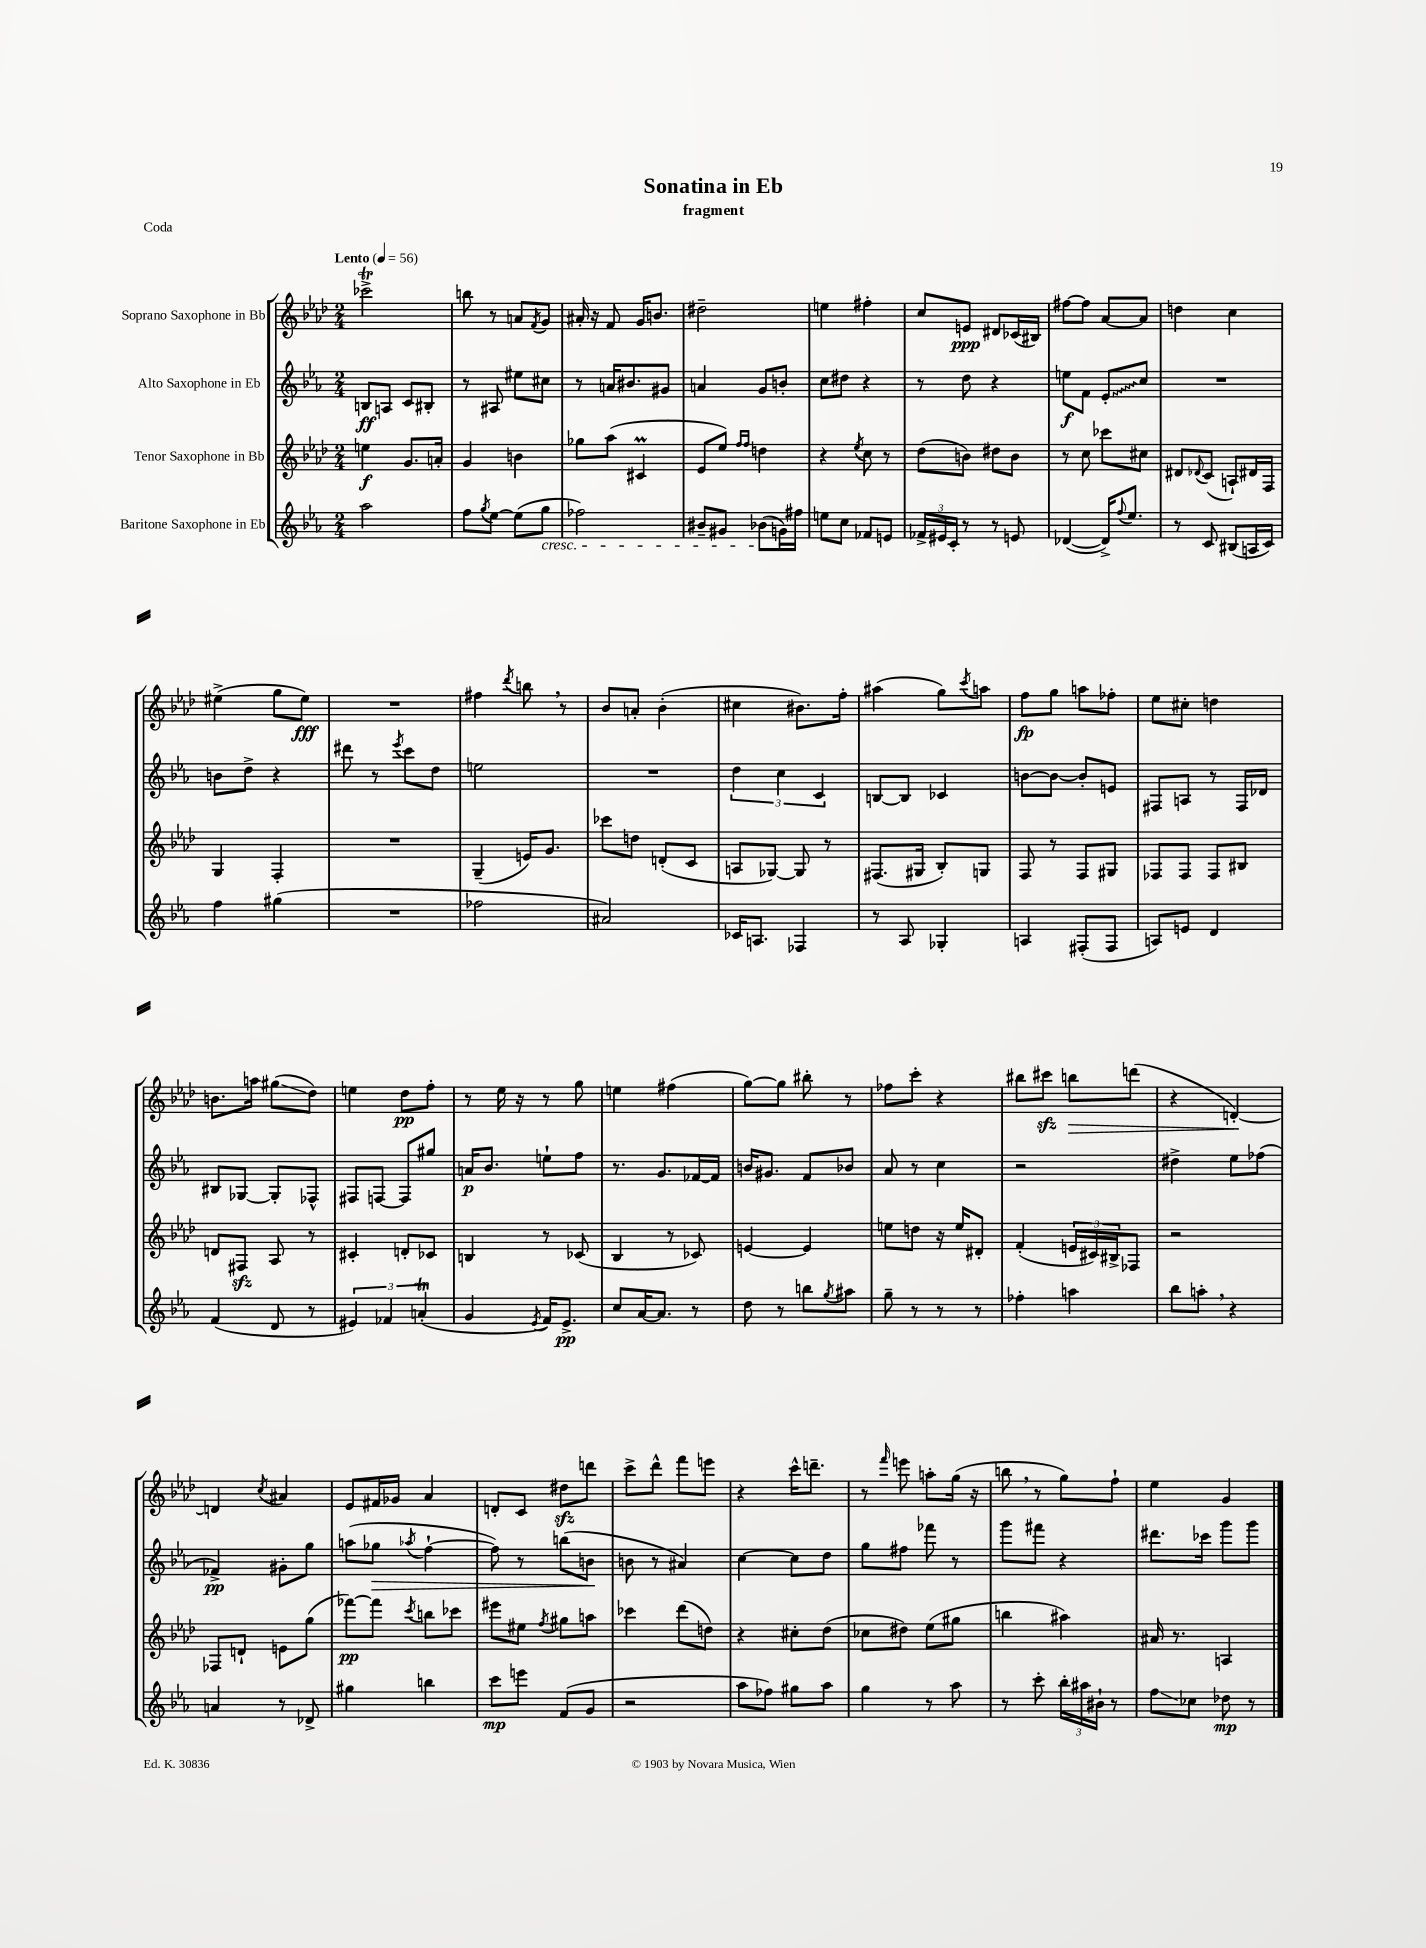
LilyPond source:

\header { title = "Sonatina in Eb" subtitle = "fragment" piece = "Coda" }
<<
\new StaffGroup <<
\new Staff = "s0" \with { instrumentName = "Soprano Saxophone in Bb" } {
    \clef treble \key aes \major \numericTimeSignature \time 2/4 \tempo "Lento" 4 = 56
    ces'''2->\trill |
    b''8 r8 a'8 \acciaccatura { f'8 } g'8 |
    ais'16-. r16 f'8 g'16 b'8. |
    dis''2-- |
    e''4 fis''4-. |
    c''8 e'8\ppp dis'8 ces'16( bis16) |
    fis''8~ fis''8 aes'8~ aes'8 |
    d''4 c''4 |
    eis''4->( g''8 eis''8\fff) |
    R2 |
    fis''4 \acciaccatura { des'''8 } b''8 \breathe r8 |
    bes'8 a'8-. bes'4-.( |
    cis''4 bis'8.) f''16-. |
    ais''4( g''8) \acciaccatura { c'''8 } a''8 |
    f''8\fp g''8 a''8 fes''8-. |
    ees''8 cis''8-. d''4 |
    b'8. a''16 gis''8\glissando( des''8) |
    e''4 des''8\pp f''8-. |
    r8 ees''16 r16 r8 g''8 |
    e''4 fis''4( |
    g''8~) g''8 bis''8-. r8 |
    fes''8 c'''8-. r4 |
    bis''8 cis'''8\sfz b''8\> d'''8( |
    r4 d'4~-.\!) |
    d'4 \acciaccatura { c''8 } ais'4 |
    ees'8 fis'16 ges'16 aes'4 |
    d'8-. c'8 dis''8\sfz d'''8 |
    c'''8-> des'''8-^ f'''8 e'''8 |
    r4 c'''16-^ d'''8.-- |
    r8 \grace { f'''16 } e'''8 a''8-. g''16( r16 |
    b''8 \breathe r8 g''8) f''8-! |
    ees''4 g'4 \bar "|." |
}
\new Staff = "s1" \with { instrumentName = "Alto Saxophone in Eb" } {
    \clef treble \key ees \major \numericTimeSignature \time 2/4
    b8\ff a8 c'8 bis8-. |
    r8 ais8 eis''8 cis''8 |
    r8 a'16 bis'8. gis'8 |
    a'4 g'8 b'8-. |
    c''8 dis''8 r4 |
    r8 d''8 r4 |
    e''8\f f'8 \once \override Glissando.style = #'zigzag ees'8-.\glissando c''8 |
    R2 |
    b'8 d''8-> r4 |
    dis'''8 r8 \acciaccatura { ees'''8 } c'''8 d''8 |
    e''2 |
    R2 |
    \tuplet 3/2 { d''4 c''4 c'4 } |
    b8~ b8 ces'4 |
    b'8~ b'8~ b'8-. e'8 |
    fis8 a8 r8 fis16 des'16 |
    bis8 ges8~ ges8-. fes8-^ |
    fis8 f8~ f8 gis''8 |
    a'16\p bes'8. e''8-! f''8 |
    r8. g'8. fes'16~ fes'16 |
    b'16 gis'8. f'8 bes'8 |
    aes'8 r8 c''4 |
    r2 |
    dis''4-> ees''8 fes''8( |
    fes'4->\pp) gis'8-. g''8 |
    a''8( ges''8\> \acciaccatura { aes''8 } f''4~-! |
    f''8) r8 b''8( b'8\! |
    b'8 r8 ais'4) |
    c''4~ c''8 d''8 |
    g''8 fis''8 fes'''8 r8 |
    g'''8 fis'''8 r4 |
    dis'''8. ces'''16 g'''8 g'''8 \bar "|." |
}
\new Staff = "s2" \with { instrumentName = "Tenor Saxophone in Bb" } {
    \clef treble \key aes \major \numericTimeSignature \time 2/4
    e''4\f g'8. a'16-. |
    g'4 b'4 |
    ges''8 aes''8( cis'4\prall |
    ees'8 ees''8) \grace { f''16 f''16 } d''4 |
    r4 \acciaccatura { ees''8 } c''8 r8 |
    des''8( b'8) dis''8 b'8 |
    r8 c''8 ces'''8 cis''8 |
    dis'8 \appoggiatura { des'8 } c'8( a8-!) dis'16 f16 |
    g4 f4-. |
    R2 |
    g4--( e'16) g'8. |
    ces'''8 d''8 d'8-.( c'8 |
    a8 ges8~) ges8 r8 |
    fis8.( gis16 bes8-.) g8 |
    f8 r8 f8 gis8 |
    fes8 fes8 fes8 bis8 |
    d'8 fis8\sfz aes8 r8 |
    cis'4-. d'8-. ces'8 |
    b4 r8 ces'8( |
    bes4 r8 ces'8) |
    e'4~ e'4 |
    e''8 d''8 r16 e''16 dis'8-. |
    f'4-.( \tuplet 3/2 { e'16 cis'16) bis16-> } fes8 |
    r2 |
    fes8 d'8-! e'8 g''8( |
    fes'''8~\pp) fes'''8 \acciaccatura { c'''8 } b''8 ces'''8 |
    eis'''8 eis''8 \acciaccatura { f''8 } gis''8 a''8 |
    ces'''4 des'''8( d''8) |
    r4 cis''8-. des''8( |
    ces''8 dis''8) ees''8( gis''8 |
    b''4 ais''4) |
    ais'16 r8. a4 \bar "|." |
}
\new Staff = "s3" \with { instrumentName = "Baritone Saxophone in Eb" } {
    \clef treble \key ees \major \numericTimeSignature \time 2/4
    aes''2 |
    f''8 \acciaccatura { g''8 } ees''8~ ees''8( g''8\cresc |
    fes''2) |
    bis'8-- gis'8 bes'8\!( g'16) fis''16 |
    e''8 c''8 fes'8 e'8 |
    \tuplet 3/2 { fes'16-> eis'16 c'16-. } r8 r8 e'8 |
    des'4~( des'16->) \appoggiatura { f''8 } ees''8. |
    r8 c'8 bis8( a16 c'16) |
    f''4 gis''4( |
    R2 |
    fes''2 |
    ais'2) |
    ces'16 a8. fes4 |
    r8 aes8 ges4-. |
    a4 fis8-.( fis8 |
    a8) e'8 d'4 |
    f'4( d'8 r8 |
    \tuplet 3/2 { eis'4) fes'4 a'4-.\trill( } |
    g'4 \acciaccatura { ees'8 } f'16) ees'8.->\pp |
    c''8 aes'16~ aes'8. r8 |
    d''8 r8 b''8 \acciaccatura { g''8 } ais''8 |
    g''8-- r8 r8 r8 |
    fes''4-. a''4 |
    bes''8 a''8-. \breathe r4 |
    a'4 r8 des'8-> |
    gis''4 b''4 |
    c'''8\mp e'''8 f'8( g'8 |
    r2 |
    aes''8 fes''8) gis''8 aes''8 |
    g''4 r8 aes''8 |
    r8 c'''8-. \tuplet 3/2 { bes''16-. ais''16 bis'16-! } r8 |
    f''8\glissando ces''8 des''8\mp r8 \bar "|." |
}
>>
>>
\layout { \context { \Score \remove "Bar_number_engraver" } }
